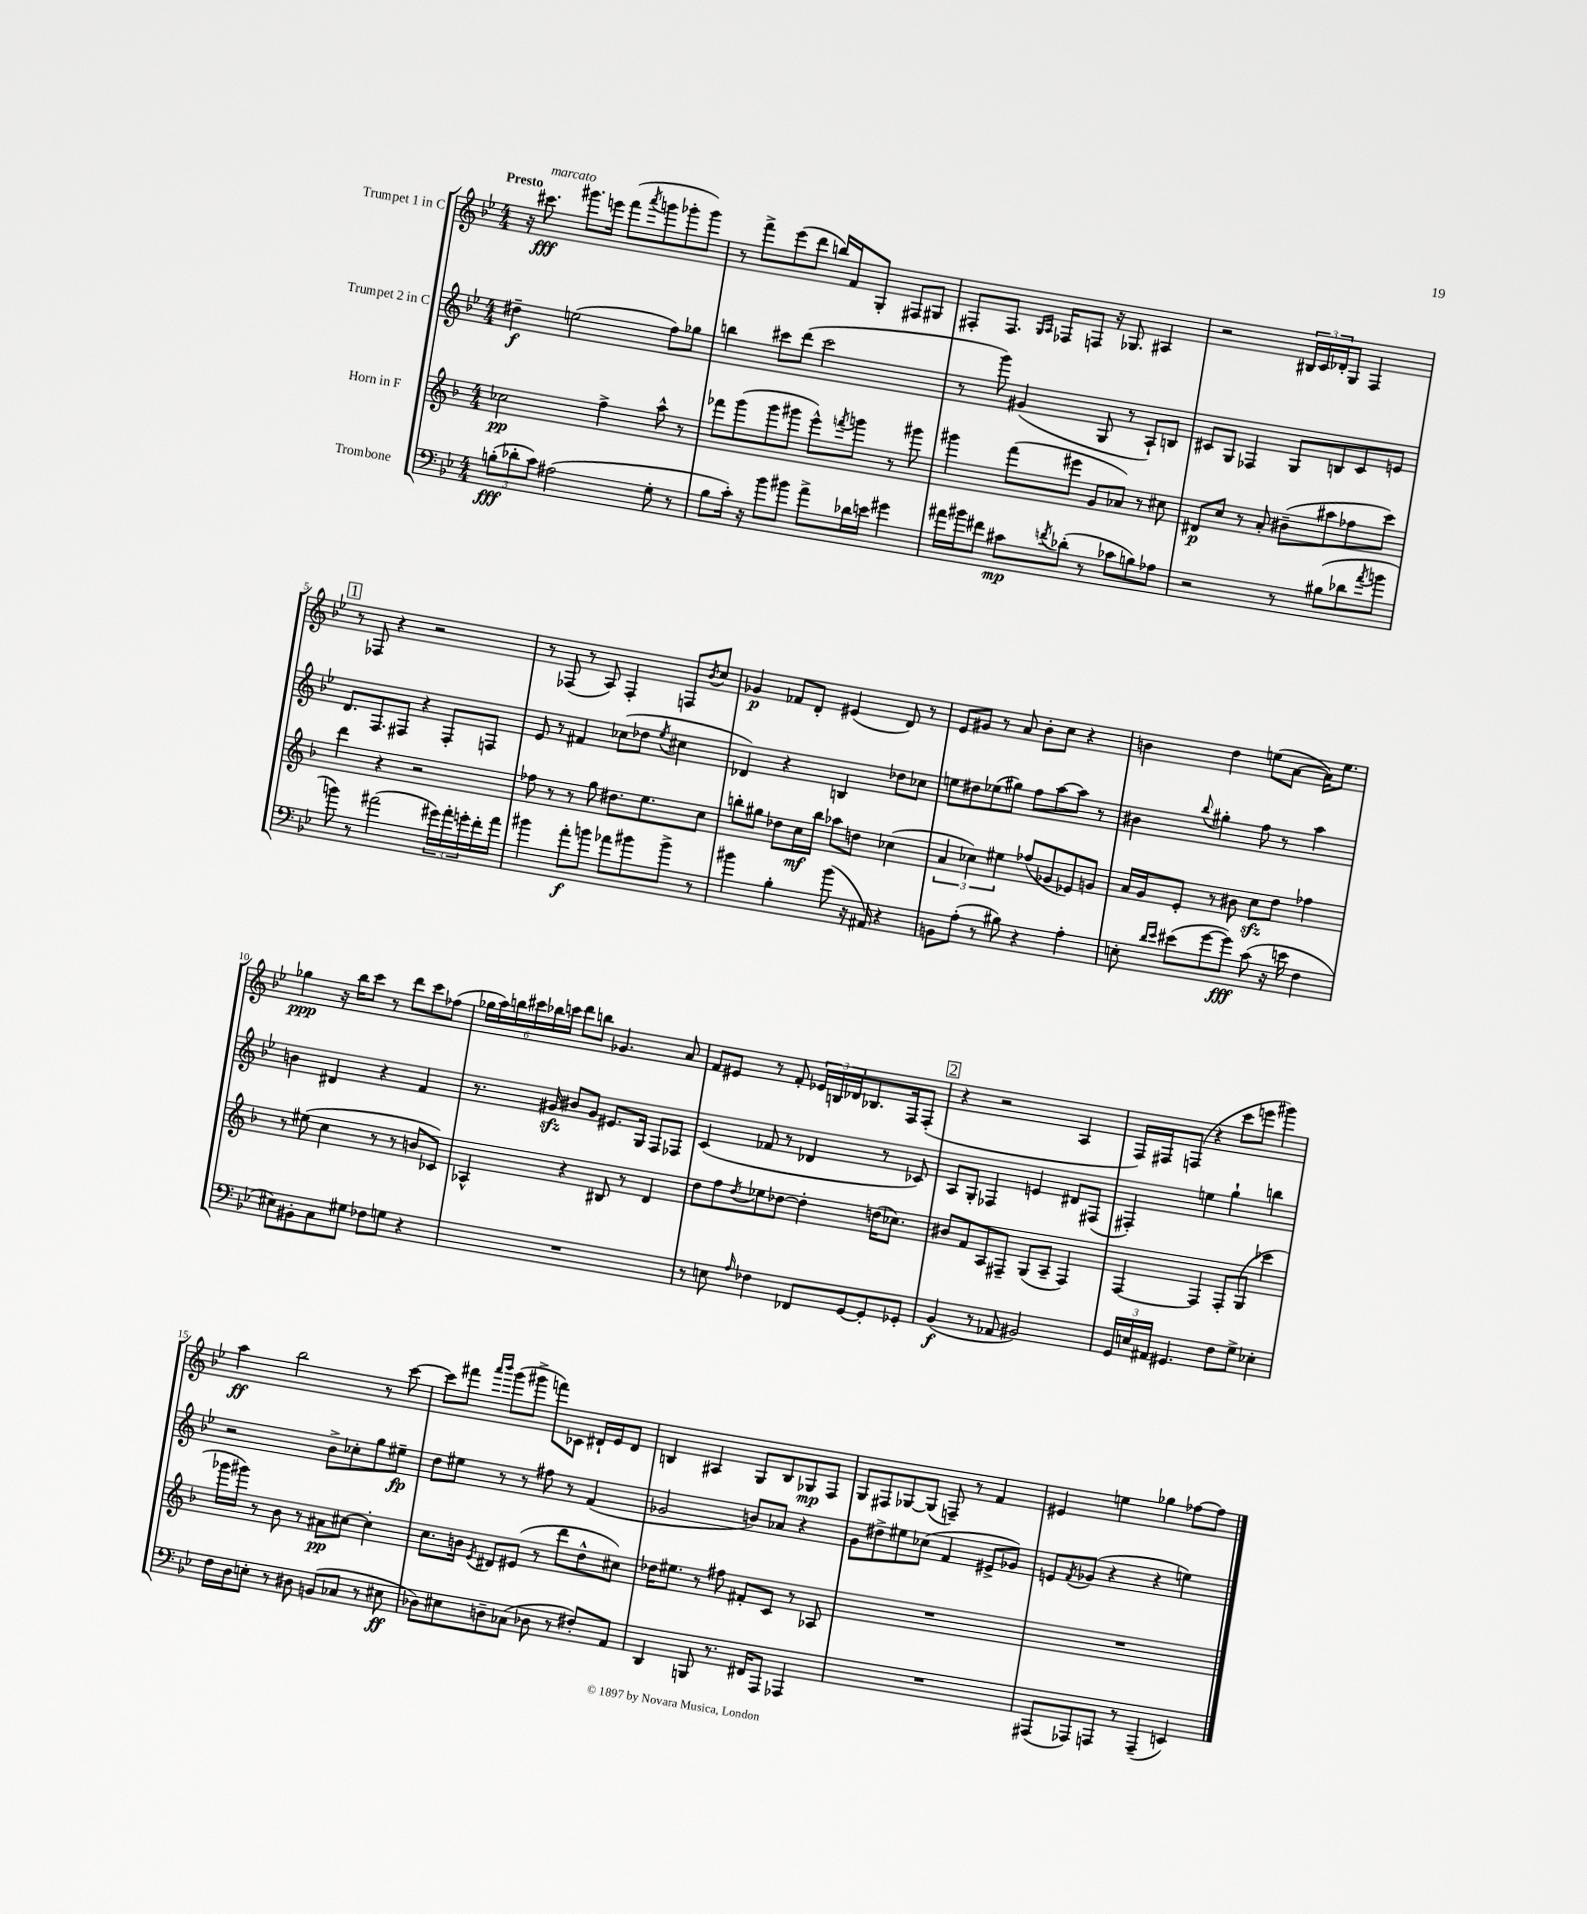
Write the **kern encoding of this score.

**kern	**kern	**kern	**kern
*staff4	*staff3	*staff2	*staff1
*clefF4	*clefG2	*clefG2	*clefG2
*k[b-e-]	*k[b-]	*k[b-e-]	*k[b-e-]
*M4/4	*M4/4	*M4/4	*M4/4
(12B'	2cc-	4dd#~	16r
.	.	.	8.ccc#
12d-'	.	.	.
12c)	.	.	.
(2A#	.	(2ee	8.ggg#
.	.	.	16eee
.	4ff^	.	(8fff
.	.	.	8qaaa
.	.	.	8ggg
8G'	8aa^^	8ff)	8ggg-'
8r	8r	8gg-	8ggg-)
=	=	=	=
8B-	8fff-	4bb	8r
16c')	(8ggg	.	8fff^
16r	.	.	.
8b-	8ggg	8ccc#	(8eee-
8b#	8ggg#	(8ddd	8ddd
8a^	8eee^^)	2ccc#	16bb)
.	.	.	16f
.	8qfff	.	.
16d-	8ggg	.	8G'
16e	.	.	.
4g#	8r	.	8F#
.	8ggg#	.	8G#
=	=	=	=
16a#	4ggg#	8r	8F#'
16b#	.	.	.
8f#	.	8ggg)	8.F#
8c#	(8fff	(4g#	.
.	.	.	16qqG
.	.	.	16qqA
.	.	.	16F-
8qf	.	.	.
(8d-'	8eee#	.	8F
8r	8g	8G	16r
.	.	.	8.G-
8c-	8a-)	8r	.
8B)	8r	8A`)	4A#
8A-	8cc#	8B	.
=	=	=	=
2r	8d#	8c#	2r
.	8cc	8G	.
.	8r	4F-	.
.	8a'	.	.
8r	(8b#~	8G	24B#
.	.	.	24c
.	.	.	24d-'
(8B#	8aa#	8B	8G
8d-	8ff-	8c#	4F
8qa	.	.	.
8b	8ccc)	8e	.
=	=	=	=
8b)	4ddd	8.d	8r
8r	.	.	8F-
.	.	8.F	.
(2a#	4r	.	4r
.	.	8F#	.
.	2r	4r	2r
24g#)	.	8F#'	.
24a#'	.	.	.
24g'	.	.	.
16f'	.	8F	.
16a#	.	.	.
=	=	=	=
4b#	8ff-	8e-	8r
.	8r	8r	(8F-
8a'	8r	4f#	8r
8b	8gg	.	8A)
8a-	8.dd#	(8cc-	4F-'
8b#	.	8dd-	.
.	8.ee	.	.
.	.	8qee-	.
8b#^	.	4cc#	8F
.	.	.	8qb-
8r	8cc	.	8cc
=	=	=	=
4b#	8bb'	4d-)	4g-
.	8gg#	.	.
4B-'	8dd-	4r	8f-
.	16cc	.	8d'
.	16bb	.	.
(8b#	8aa-	4B	(4e#
16r	8dd	.	.
16AA#)	.	.	.
4r	(4cc-	8dd-	8d)
.	.	8cc-	8r
=	=	=	=
8BB	6a	8ee	8e-
(8A'	.	8dd#	8g#
.	6cc-)	.	.
8r	.	(8ee-	8r
.	6ee#	.	.
8B#)	.	8gg#)	8a
4r	(8ff-	8ff	8b-'
.	8g-	[8aa	8cc
4A'	8e-)	8aa]	4r
.	8g	8r	.
=	=	=	=
8E'	16a	4b#	4b
.	16g	.	.
16qqd	.	.	.
16qqe-	.	.	.
(8e#	8e'	.	.
.	.	8qqbb-	.
[8g	8r	4gg#'	4dd
8g])	8b#	.	.
(8c	8cc	8ff	(8ee
16r	8dd	8r	[8a
16e	.	.	.
4F	4ff-	4aa	16a])
.	.	.	8.ee
=	=	=	=
8E#)	8r	4b	4gg-
8BB#'	(8ee#	.	.
8C	4cc	4d#	16r
.	.	.	16bb-
8G#	.	.	8ccc
8F-	8r	4r	8r
8G	8r	.	8ddd
4r	8b	4f	8ccc
.	8c-)	.	(8ff-
=	=	=	=
1r	4A-^^	8.r	24gg-
.	.	.	24aa)
.	.	.	24bb
.	.	.	24ccc#
.	.	.	24bb-
.	.	16g#	.
.	.	.	24ccc
.	4r	8b#	8ddd
.	.	8g#	8bb
.	8B#	8.e#	4.g-
.	8r	.	.
.	.	16G	.
.	4d	8F	.
.	.	8F-	8a
=	=	=	=
8r	8dd	(4c	8f
8E	8ff	.	8e#
16qqA	8qdd	.	.
4F-	8ee-	8f-	8r
.	[8dd-	8r	8f'
8FF-	4dd-']	4d-	24e-
.	.	.	24B
.	.	.	24d-
[8GG	.	.	8.B-
8GG']	(16dd	8r	.
.	8.cc-)	.	16F
8GG-'	.	8c-)	(8F'
=	=	=	=
(4BB-	8b#	8A	4r
.	8f	8G'	.
8r	8A	4F-	2r
8AA-	8F#~	.	.
2BB#)	(8G	4e	.
.	8A~	.	.
.	4F#)	8d#	4A
.	.	(8F#	.
=	=	=	=
24GG	[4F	4F#')	16F)
24E	.	.	.
.	.	.	16F#
24AA#	.	.	.
4.GG#	.	.	(8F
.	4F]	4ee	4r
8F	8F'	4gg`	8ccc
8G^	(8G	.	8eee
4E-'	4ccc-	4bb	4ggg#)
=	=	=	=
16F	16ggg-	2r	4aa
16D	16ggg#)	.	.
8E'	8r	.	.
8r	8b-	.	2bb-
8D#	8r	.	.
(8BB	8a#	8b-^	.
8C-	[8cc#	8cc-'	.
8r	4cc#']	8gg	8r
8E#	.	8ee#~	[8ccc
=	=	=	=
8D-)	8.cc	8dd	8ccc]
8E#	.	8ee#	8fff#
.	16b	.	.
.	.	.	16qqaaa
.	8qe	.	16qqbbb-
8D~	8d#	8r	(8ggg
(8C-	(8e#	8r	8ggg#^
8D-	8r	8ff#	8fff)
8r	8ddd	8r	8c-
8F#')	8dd^^	(4f	16d#`
.	.	.	16e-
8AA	8cc#)	.	8d#
=	=	=	=
4DD	16dd-	2g-	4B
.	8.ee#	.	.
8BBB	8r	.	4A#
8.r	8ff#	.	.
.	8f#'	8b)	8G
16FF#	.	.	.
8AAA	8c	8a-	8B
4AAA-	8r	4r	8G-
.	8A-	.	8F
=	=	=	=
1r	1r	8g	8G
.	.	8dd#^	8F#
.	.	8ee#	[8G-
.	.	(8cc-	(8G-]
.	.	4f	8F~)
.	.	.	8r
.	.	8e#^	4f
.	.	8g-)	.
=	=	=	=
(8AAA#	1r	8e	4e#
.	.	8qf	.
8AAA-)	.	(8g-	.
8AAA	.	4r	4ee
8r	.	.	.
(4AAA~	.	4r	4gg-
4EE)	.	4ee)	[8ff-
.	.	.	8ff-]
==	==	==	==
*-	*-	*-	*-
